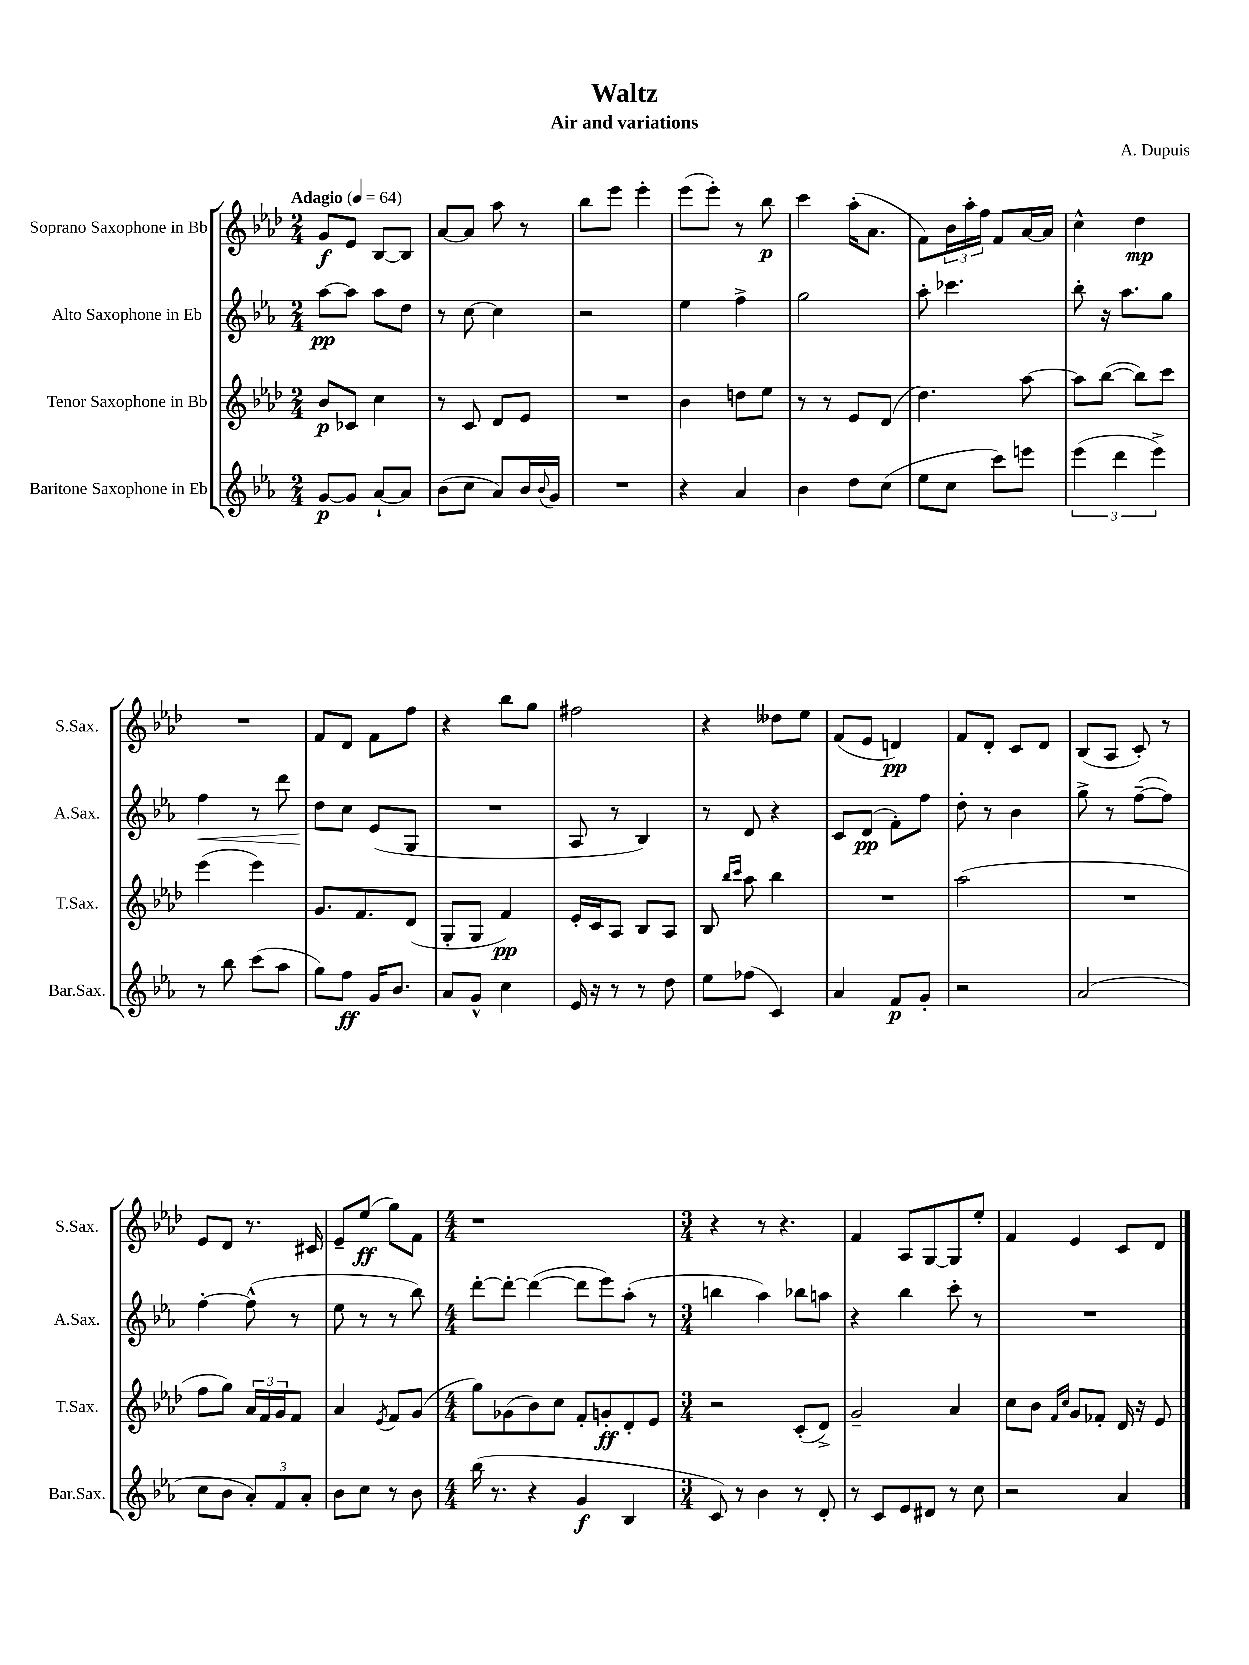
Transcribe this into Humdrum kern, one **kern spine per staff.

**kern	**kern	**kern	**kern
*staff4	*staff3	*staff2	*staff1
*clefG2	*clefG2	*clefG2	*clefG2
*k[b-e-a-]	*k[b-e-a-d-]	*k[b-e-a-]	*k[b-e-a-d-]
*M2/4	*M2/4	*M2/4	*M2/4
*MM64	*MM64	*MM64	*MM64
[8g/L	8b-/L	[8aa-\L	8g/L
8g/]J	8c-/J	8aa-\]J	8e-/J
[8a-`/L	4cc\	8aa-\L	[8B-/L
8a-/]J	.	8dd\J	8B-/]J
=	=	=	=
(8b-\L	8r	8r	[8a-/L
8cc\J	8c/	[8cc\	8a-/]J
8a-/L)	8d-/L	4cc\]	8aa-\
16b-/L	8e-/J	.	8r
8qqb-/	.	.	.
16g/JJ	.	.	.
=	=	=	=
2r	2r	2r	8bb-\L
.	.	.	8eee-\J
.	.	.	4eee-'\
=	=	=	=
4r	4b-\	4ee-\	(8eee-\L
.	.	.	8eee-'\J)
4a-/	8dd\L	4ff^\	8r
.	8ee-\J	.	8bb-\
=	=	=	=
4b-\	8r	2gg\	4ccc\
.	8r	.	.
8dd\L	8e-/L	.	(16aa-'\LK
.	.	.	8.a-\J
(8cc\J	(8d-/J	.	.
=	=	=	=
8ee-\L	4.dd-\)	8aa-'\	8f\L)
8cc\J	.	4.ccc-\	24b-\L
.	.	.	24aa-'\
.	.	.	24ff\JJ
8ccc\L)	.	.	8f/L
8eee\J	[8aa-\	.	[16a-/L
.	.	.	16a-/]JJ
=	=	=	=
(6eee-\	8aa-\]L	8bb-'\	4cc^^\
.	([8bb-\J	16r	.
6ddd\	.	.	.
.	.	8.aa-\L	.
.	8bb-\]L)	.	4dd-\
6eee-^\)	.	.	.
.	8ccc\J	8gg\J	.
=	=	=	=
8r	(4eee-\	4ff\	2r
8bb-\	.	.	.
(8ccc\L	4eee-\)	8r	.
8aa-\J	.	8ddd\	.
=	=	=	=
8gg\L)	8.g/L	8dd\L	8f/L
8ff\J	.	8cc\J	8d-/J
.	8.f/	.	.
16g/LK	.	(8e-/L	8f\L
8.b-/J	.	.	.
.	(8d-/J	8G/J	8ff\J
=	=	=	=
8a-/L	8G'/L	2r	4r
8g^^/J	8G/J	.	.
4cc\	4f/)	.	8bb-\L
.	.	.	8gg\J
=	=	=	=
16e-/	16e-'/LL	8A-/	2ff#\
16r	16c/J	.	.
8r	8A-/J	8r	.
8r	8B-/L	4B-/)	.
8dd\	8A-/J	.	.
=	=	=	=
8ee-\L	8B-/	8r	4r
.	16qqbb-/LL	.	.
.	16qqccc/JJ	.	.
(8ff-\J	8aa-\	8d/	.
4c/)	4bb-\	4r	8dd--\L
.	.	.	8ee-\J
=	=	=	=
4a-/	2r	8c/L	(8f/L
.	.	(8d/J	8e-/J
8f/L	.	8f'\L)	4d/)
8g'/J	.	8ff\J	.
=	=	=	=
2r	(2aa-\	8dd'\	8f/L
.	.	8r	8d-'/J
.	.	4b-\	8c/L
.	.	.	8d-/J
=	=	=	=
(2a-/	2r	8gg^\	(8B-/L
.	.	8r	8A-/J
.	.	([8ff~\L	8c'/)
.	.	8ff\]J)	8r
=	=	=	=
8cc\L	8ff\L	[4ff'\	8e-/L
8b-\J	8gg\J)	.	8d-/J
12a-'/L)	24a-/LL	(8ff^^\]	8.r
.	24f/	.	.
12f/	24g/J	.	.
.	8f/J	8r	.
12a-'/J	.	.	.
.	.	.	16c#/
=	=	=	=
8b-\L	4a-/	8ee-\	8e-~/L
8cc\J	.	8r	(8ee-/J
.	8qe-/	.	.
8r	8f/L	8r	8gg\L)
8b-\	(8g/J	8bb-\)	8f\J
=	=	=	=
*M4/4	*M4/4	*M4/4	*M4/4
(16bb-\	8gg\L)	[8ddd'\L	1r
8.r	.	.	.
.	(8g-\	8ddd'\_J	.
4r	8b-\)	(4ddd\_	.
.	8cc\J	.	.
4g/	8f'/L	8ddd\]L	.
.	8g'/	8eee-\)	.
4B-/	8d-'/	(8aa-'\J	.
.	8e-/J	8r	.
=	=	=	=
*M3/4	*M3/4	*M3/4	*M3/4
8c/)	2r	4bb\	4r
8r	.	.	.
4b-\	.	4aa-\)	8r
.	.	.	4.r
8r	(8c'/L	8bb-\L	.
8d'/	8d-^/J)	8aa\J	.
=	=	=	=
8r	2g~/	4r	4f/
8c/L	.	.	.
8e-/	.	4bb-\	8A-/L
8d#/J	.	.	[8G/
8r	4a-/	8ccc'\	8G/]
8cc\	.	8r	8ee-'/J
=	=	=	=
2r	8cc\L	2.r	4f/
.	8b-\J	.	.
.	16qqf/LL	.	.
.	16qqcc/JJ	.	.
.	8g/L	.	4e-/
.	8f-'/J	.	.
4a-/	16d-/	.	8c/L
.	16r	.	.
.	8e-/	.	8d-/J
==	==	==	==
*-	*-	*-	*-
